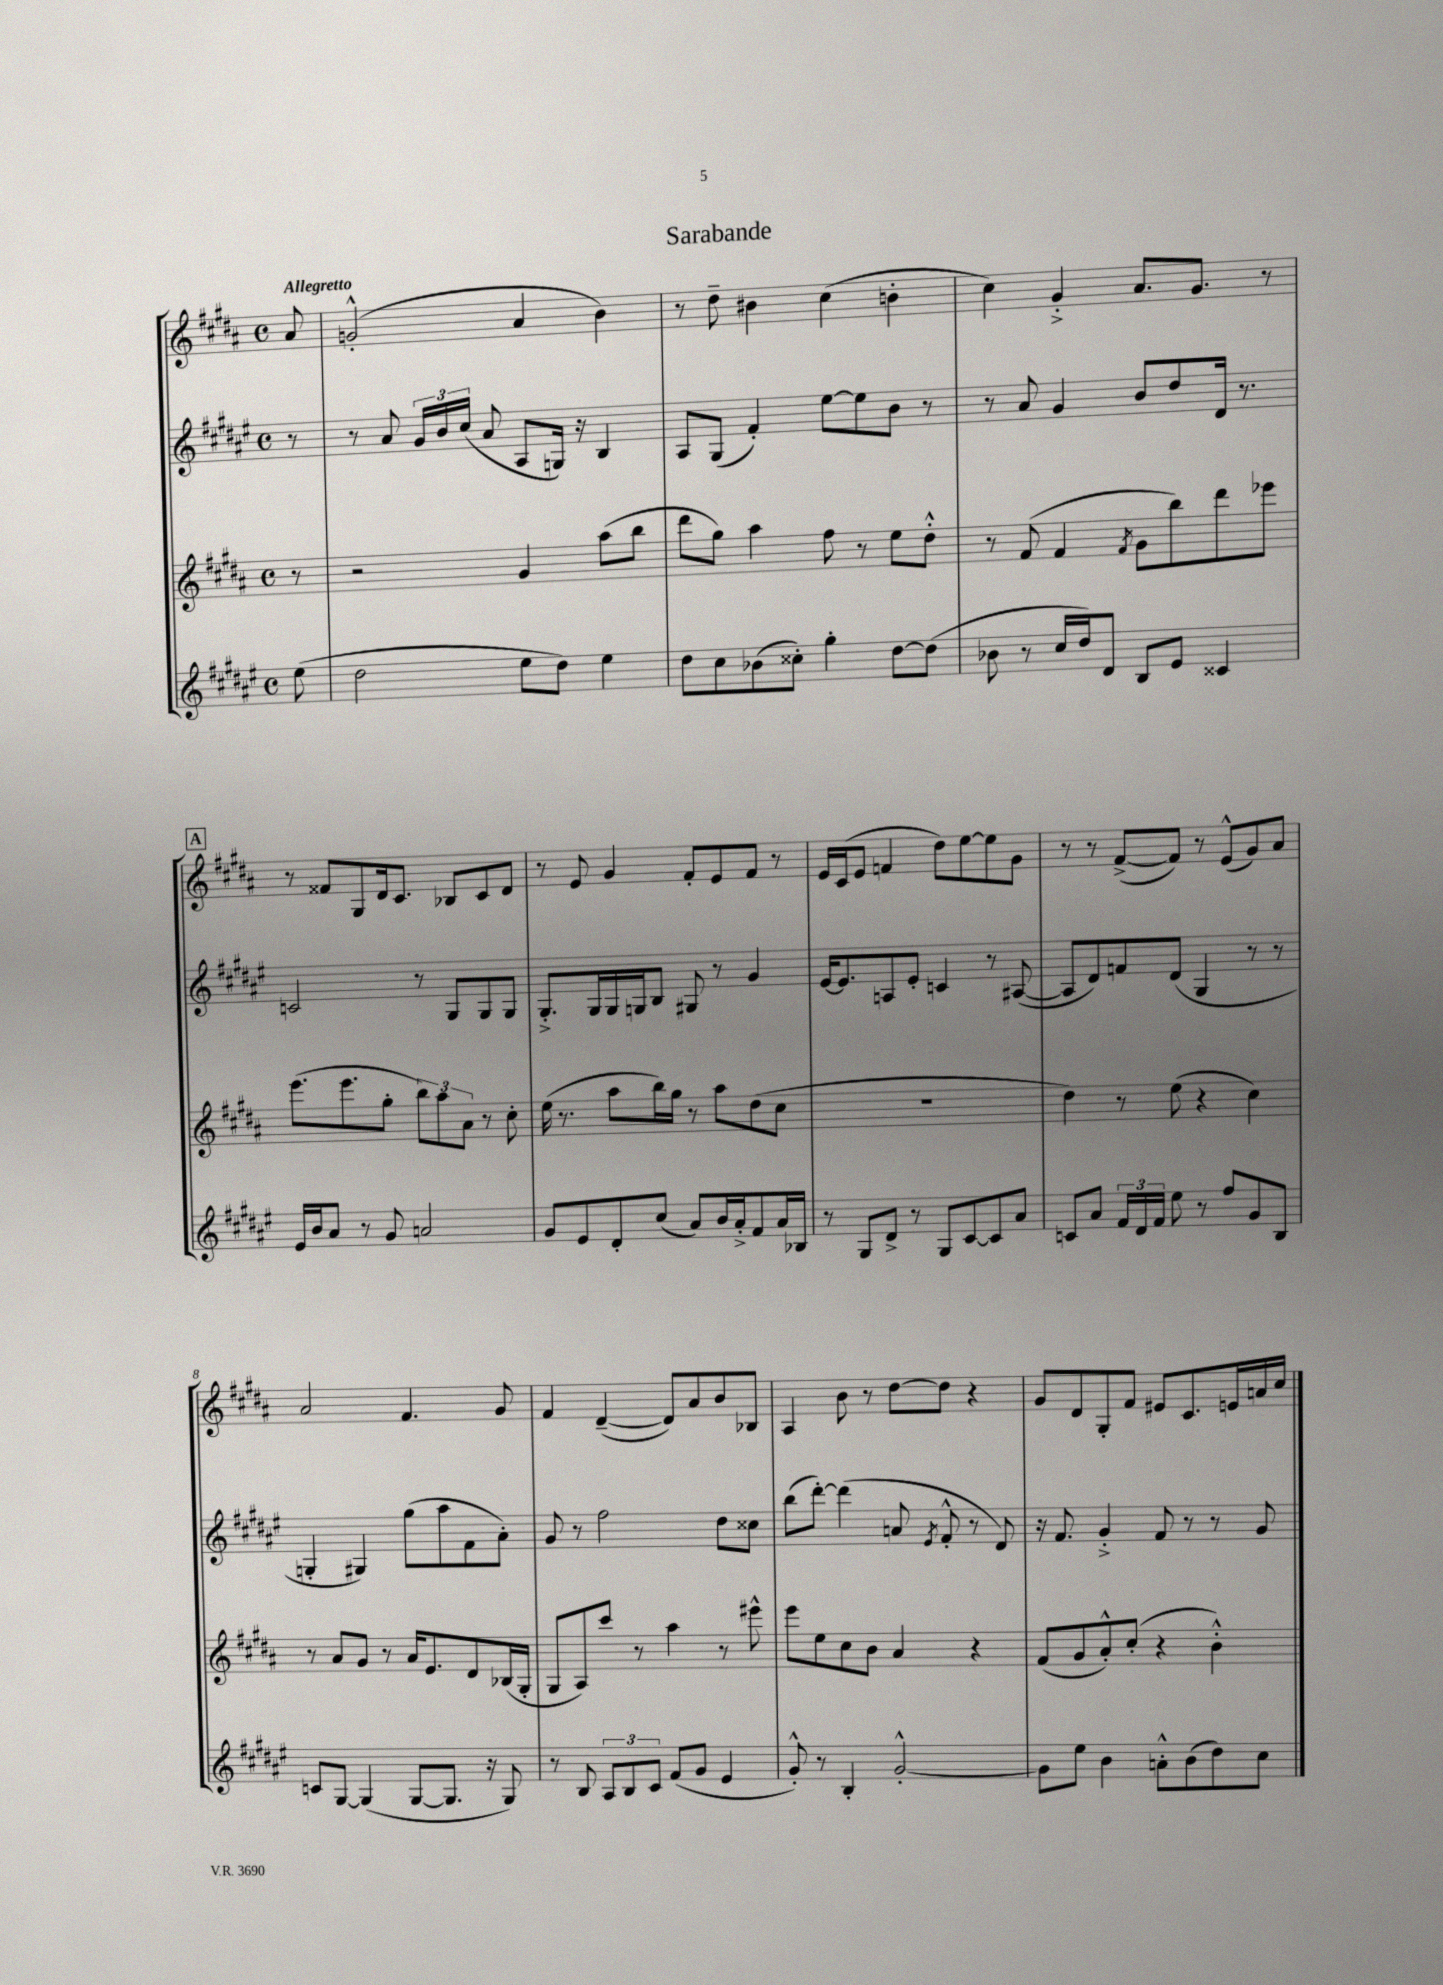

**kern	**kern	**kern	**kern
*staff4	*staff3	*staff2	*staff1
*clefG2	*clefG2	*clefG2	*clefG2
*k[f#c#g#d#a#e#]	*k[f#c#g#d#a#]	*k[f#c#g#d#a#e#]	*k[f#c#g#d#a#]
*M4/4	*M4/4	*M4/4	*M4/4
*met(c)	*met(c)	*met(c)	*met(c)
(8ee#\	8r	8r	8a#/
=	=	=	=
2dd#\	2r	8r	(2g'^^/
.	.	8a#/	.
.	.	24g#/LL	.
.	.	24b/	.
.	.	(24cc#/JJ	.
.	.	8a#/	.
8ee#\L	4g#/	8A#/L	4a#/
8dd#\J)	.	16G/Jk)	.
.	.	16r	.
4ee#\	(8aa#\L	4B/	4b\)
.	8bb\J	.	.
=	=	=	=
8dd#\L	8ddd#\L	8A#/L	8r
8cc#\	8gg#\J)	(8G#/J	8dd#~\
(8b-\	4aa#\	4f#'/)	4b#\
8cc##'\J)	.	.	.
4gg#'\	8ff#\	[8ee#\L	(4cc#\
.	8r	8ee#\]	.
[8dd#\L	8ee\L	8b\J	4b'\
(8dd#\]J	8dd#'^^\J	8r	.
=	=	=	=
8b-\	8r	8r	4cc#\)
8r	(8f#/	8a#/	.
16cc#/LL	4f#/	4g#/	4g#'^/
16dd#/J)	.	.	.
8d#/J	.	.	.
.	8qf#/	.	.
8B/L	8g#\L	8b/L	8.a#/L
8e#/J	8bb\)	8dd#/	.
.	.	.	8.g#/J
4c##/	8ddd#\	16d#/Jk	.
.	.	8.r	.
.	8eee-\J	.	8r
=	=	=	=
16e#/LL	(8.eee\L	2c/	8r
16b/J	.	.	.
8a#/J	.	.	8f##/L
.	8.eee\	.	.
8r	.	.	8G#/
8g#/	8gg#'\J	.	16d#/k
.	.	.	8.c#/J
2a/	12bb\L)	8r	.
.	12aa#\	.	.
.	.	8G#/L	8B-/L
.	12a#\J	.	.
.	8r	8G#/	8c#/
.	8cc#'\	8G#/J	8d#/J
=	=	=	=
8g#/L	(16ee\	8.G#'^/L	8r
.	8.r	.	.
8e#/	.	.	8e/
.	.	16G#/L	.
8d#'/	8aa#\L	16G#/	4g#/
.	.	16G/J	.
(8cc#/J	16bb\L)	8B/J	.
.	16gg#\JJ	.	.
8a#/L)	8r	8G#/	8f#'/L
16b/L	8aa#\L	8r	8e/
16a#'^/J	.	.	.
8f#/	(8dd#\	4g#/	8f#/J
16a#/L	8cc#\J	.	8r
16B-/JJ	.	.	.
=	=	=	=
8r	1r	[16e#/LK	16e/LL
.	.	8.e#/]	(16c#/J
8G#/L	.	.	8e/J
8d#^/J	.	8A/	4f/
8r	.	8e#'/J	.
8G#/L	.	4c/	8dd#\L)
[8c#/	.	.	[8ee\
8c#/]	.	8r	8ee\]
8a#/J	.	([8A#/	8g#\J
=	=	=	=
8c/L	4dd#\)	8A#/]L	8r
8a#/J	.	8d#/)	8r
24f#/LL	8r	8f/	([8f#^/L
24d#/	.	.	.
24f#/JJ	.	.	.
8ee#\	(8ee\	(8d#/J	8f#/]J)
8r	4r	4G#/	8r
8ff#/L	.	.	(8e^^/L
8g#/	4cc#\)	8r	8g#/)
8B/J	.	8r	8a#/J
=	=	=	=
8c/L	8r	4G'/	2a#/
[8G#/J	8a#/L	.	.
(4G#/]	8g#/J	4G#/)	.
.	8r	.	.
[8G#/L	16a#/LK	(8gg#\L	4.f#/
.	8.e/	.	.
8.G#/]J	.	8aa#\	.
.	8d#/	8f#\	.
16r	.	.	.
8G#/)	(16B-/L	8a#'\J)	8g#/
.	16G#'/JJ	.	.
=	=	=	=
8r	8G#/L	8g#/	4f#/
8B/	8A#/)	8r	.
12A#/L	8ccc#/J	2ff#\	([4d#~/
12B/	.	.	.
.	8r	.	.
12c#/J	.	.	.
(8f#/L	4aa#\	.	8d#/]L)
8g#/J	.	.	8a#/
4e#/	8r	8dd#\L	8b/
.	8eee#^^\	8cc##\J	8B-/J
=	=	=	=
8g#'^^/)	8eee\L	(8bb\L	4A#/
8r	8ee\	[8ddd#'\J)	.
4B'/	8cc#\	(4ddd#\]	8b\
.	8b\J	.	8r
[2g#'^^/	4a#/	8a/	[8dd#\L
.	.	8qe#/	.
.	.	8f#'^^/	8dd#\]J
.	4r	8r	4r
.	.	8d#/)	.
=	=	=	=
8g#\]L	(8f#/L	16r	8g#/L
.	.	8.f#/	.
8ee#\J	8g#/	.	8d#/
4b\	8a#'^^/)	4g#'^/	8G#'/
.	(8cc#'/J	.	8f#/J
8a'^^\L	4r	8f#/	8e#/L
(8b\	.	8r	8.c#/
8dd#\)	4b'^^\)	8r	.
.	.	.	16e/L
8cc#\J	.	8g#/	16a/
.	.	.	16cc#/JJ
==	==	==	==
*-	*-	*-	*-
